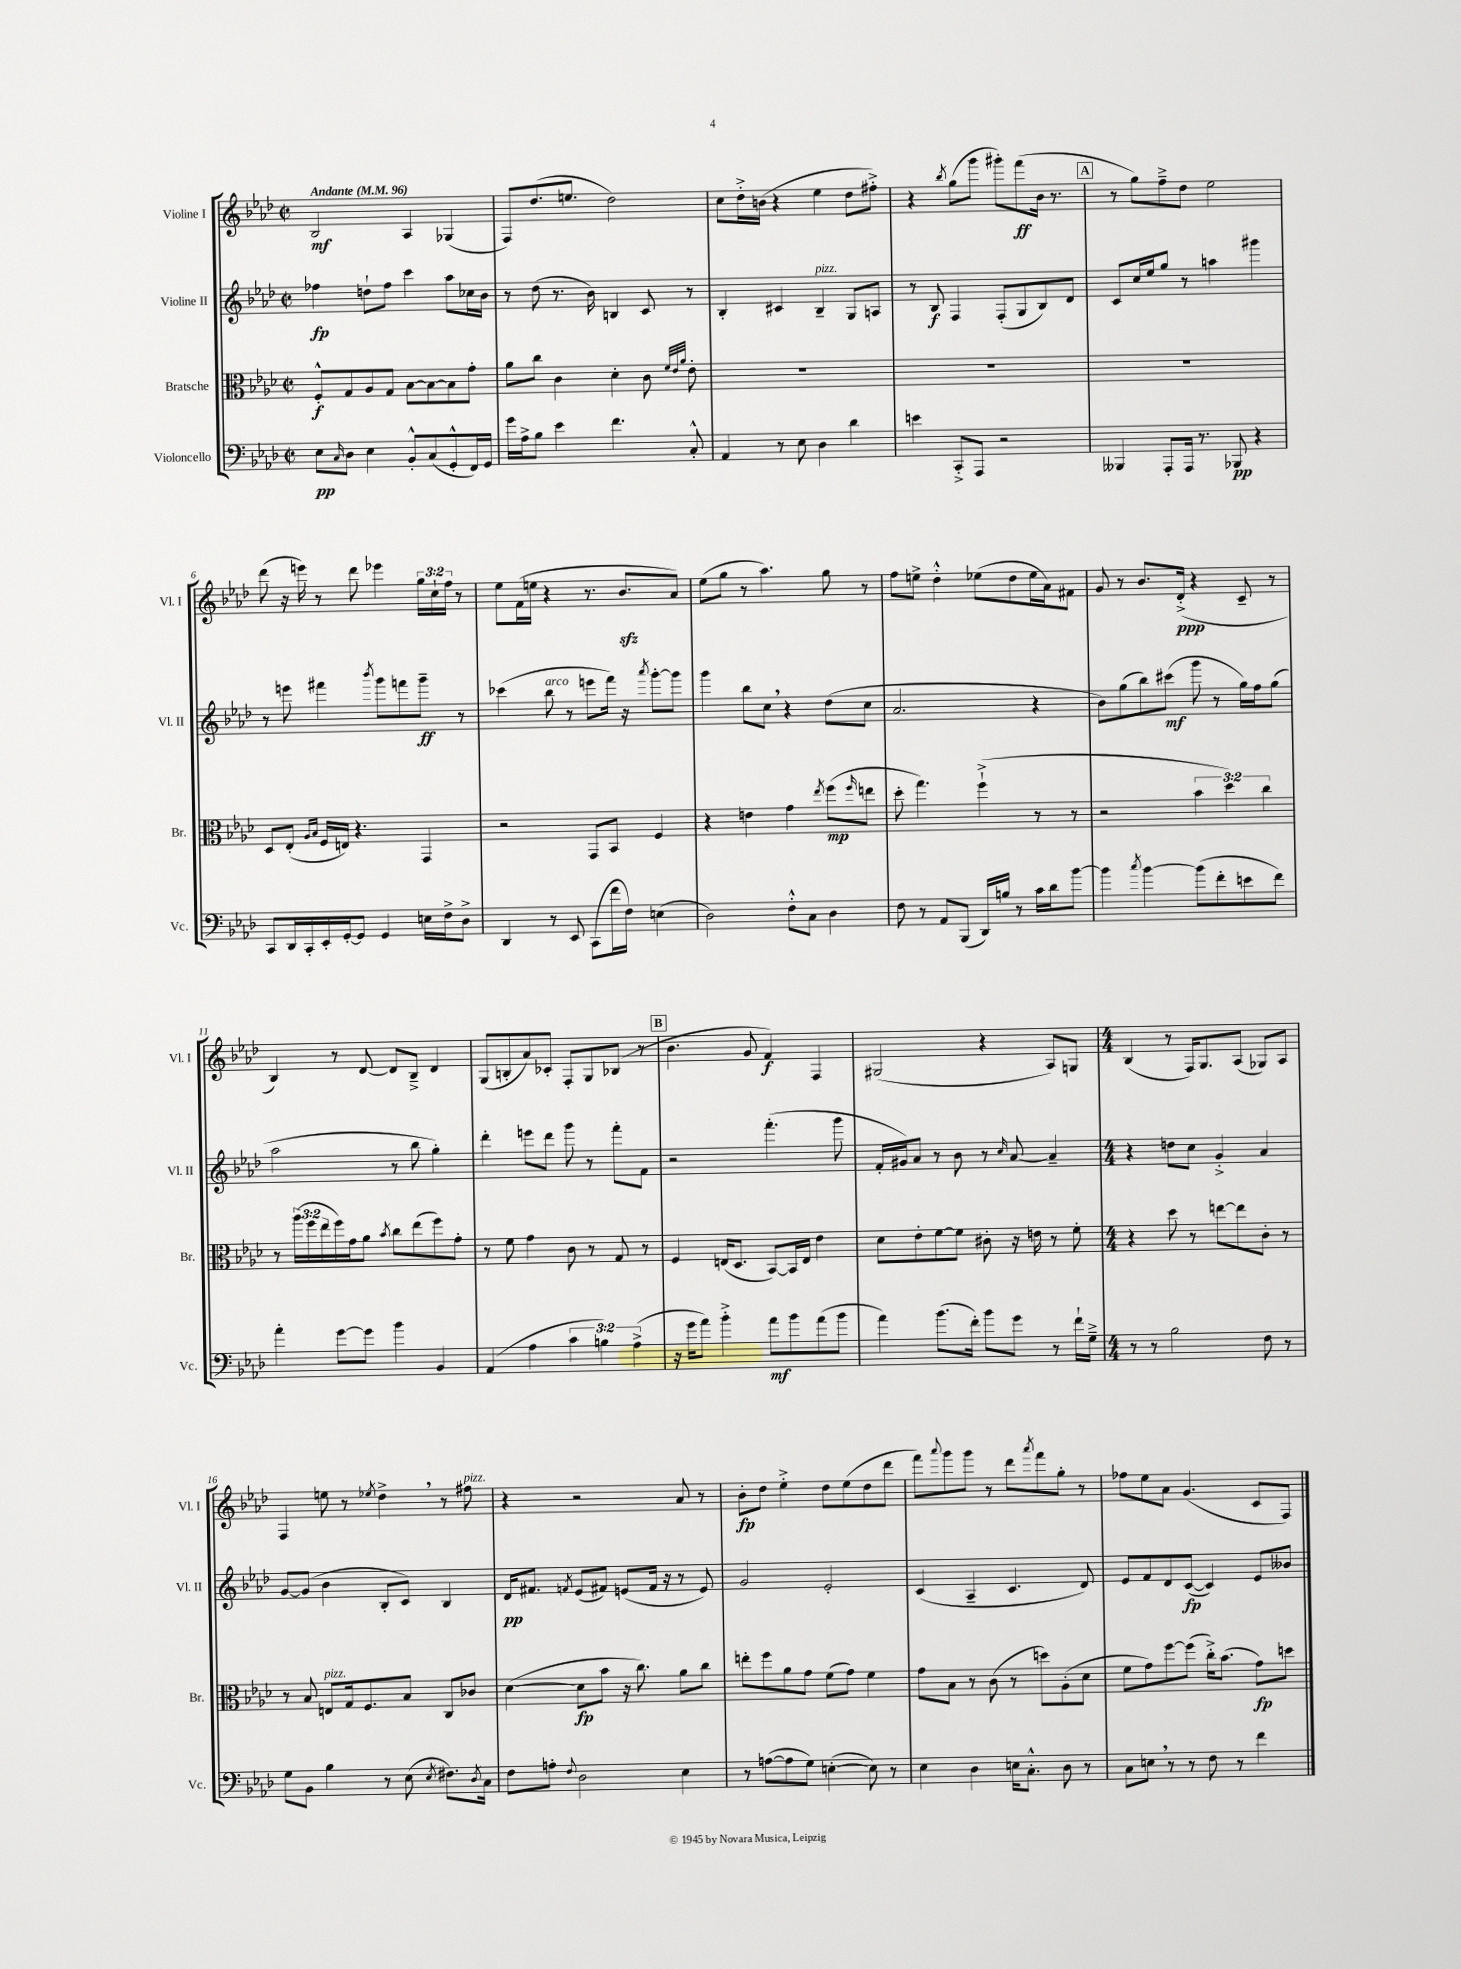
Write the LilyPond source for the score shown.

<<
\new StaffGroup <<
\new Staff = "s0" \with { instrumentName = "Violine I" shortInstrumentName = "Vl. I" } {
    \clef treble \key aes \major \defaultTimeSignature \time 2/2 \override Staff.TupletNumber.text = #tuplet-number::calc-fraction-text \tempo "Andante" 4 = 96
    bes2\mf aes4 ges4( |
    f8) des''8.( e''8. des''2) |
    c''8 des''16-.-> b'16( r4 ees''4 des''8 fis''8-.->) |
    r4 \acciaccatura { bes''8 } g''8( g'''8 gis'''8-.) f'''8\ff( bes'16 r8. |
    \mark \markup { \box "A" } r8 g''8) f''8---> des''8 ees''2 |
    des'''8( r16 e'''16) r8 des'''8 ees'''4 \tuplet 3/2 { g''16 c''16-! f''16 } r8 |
    ees''8 f'16( e''16 r4 r8. bes'8.\sfz aes'8) |
    ees''8( g''8 r8 aes''4.) g''8 r8 |
    f''8 e''8-> des''4-.-^ ees''8( des''8 ees''16 aes'16) fis'8 |
    g'8 r8 bes'8. des'16-.->\ppp( r4 c'8-- r8 |
    bes4) r8 des'8~ des'8 bes8---> des'4 |
    g8( b8-. aes'8) ces'8-. f8-. g8 bes8( r8 |
    \mark \markup { \box "B" } bes'4. g'8 f'4\f) f4 |
    gis2( r4 aes8) g8 |
    \numericTimeSignature \time 4/4 bes4( r8 f16) g8. aes8( ges8) aes8 |
    f4 e''8 r8 \acciaccatura { ees''8 } des''4-> \breathe r8 fis''8^\markup { \italic "pizz." } |
    r4 r2 aes'8 r8 |
    bes'8-.\fp des''8 ees''4-.-> des''8 ees''8( des''8 des'''8 |
    f'''8) \appoggiatura { aes'''8 } g'''8 g'''8 r8 des'''8 \acciaccatura { aes'''8 } f'''8 g''8-. r8 |
    fes''8 ees''8 aes'8 g'4.( c'8 f8) \bar "|." |
}
\new Staff = "s1" \with { instrumentName = "Violine II" shortInstrumentName = "Vl. II" } {
    \clef treble \key aes \major \defaultTimeSignature \time 2/2
    fes''4\fp d''8-! fes''8 c'''4 aes''8 ces''16 bes'16 |
    r8 des''8( r8. bes'16) b4 c'8 r8 |
    bes4-. cis'4 bes4--^\markup { \italic "pizz." } g8 a8 |
    r8 bes8\f f4 f8-.( g8 bes8) des'8 |
    \mark \markup { \box "A" } c'8 c''16 ees''16 g''8 r8 a''4 gis'''4 |
    r8 e'''8 fis'''4 \acciaccatura { bes'''8 } g'''8 f'''8 g'''8--\ff r8 |
    ces'''4( bes''8^\markup { \italic "arco" } r8 e'''8 f'''16) r16 \acciaccatura { aes'''8 } g'''8~-. g'''8 |
    g'''4 bes''8 c''8 \breathe r4 des''8( c''8 |
    aes'2. r4 |
    bes'8) g''8( bes''8) cis'''8\mf( g'''8 r8 g''16) f''16 g''8( |
    aes''2 r8 bes''8 g''4-.) |
    des'''4-. e'''8 des'''8 g'''8 r8 f'''8-. f'8 |
    \mark \markup { \box "B" } r2 f'''4.-.( g'''8 |
    f'16-. gis'16) aes'8 r8 bes'8 r8 \grace { c''16 } aes'8~ aes'4-- |
    \numericTimeSignature \time 4/4 r4 d''8 c''8 g'4-.-> aes'4 |
    g'8~ g'8( bes'4 bes8-. c'8) bes4 |
    des'16\pp fis'8. \acciaccatura { f'8 } ees'8( fis'8) e'8( fis'16 r16 r8 e'8) |
    g'2 ees'2-. |
    c'4( aes4-- c'4. des'8) |
    ees'8 f'8 des'8 c'8~\fp( c'4) ees'8 beses'8 \bar "|." |
}
\new Staff = "s2" \with { instrumentName = "Bratsche" shortInstrumentName = "Br." } {
    \clef alto \key aes \major \defaultTimeSignature \time 2/2 \override Staff.TupletNumber.text = #tuplet-number::calc-fraction-text
    f8-.-^\f g8 aes8 g8 bes8~ bes8~ bes8 g'8-. |
    aes'8 c''8 c'4 des'4-. c'8 \grace { f'32 ees'32 aes'32 } ees'8-. |
    R1 |
    R1 |
    \mark \markup { \box "A" } R1 |
    des8 ees8-.( \grace { aes16 bes16 } f16 e16) r4. g,4 |
    r2 g,8 bes,8 f4 |
    r4 e'4 g'4 \acciaccatura { ees''8 } f''8\mp( \grace { f''16 } e''8 |
    des''8-. g''4.) f''4-!->( r8 r8 |
    r2 \tuplet 3/2 { bes'4 des''4) c''4 } |
    r8 \tuplet 3/2 { aes''16( f''16 ees''16 } f''16) g'16 aes'8 \acciaccatura { bes'8 } c''8 ees''8( f''8) g'8-. |
    r8 f'8 g'4 c'8 r8 g8 r8 |
    \mark \markup { \box "B" } f4 e16( des8. bes,8~) bes,16 e16 ees'4 |
    des'8 ees'8-. f'8~ f'8 cis'8-. r16 e'16 r8 f'8-. |
    \numericTimeSignature \time 4/4 r4 des''8 r8 e''8~ e''8 c'8-. r8 |
    r8 bes8 e8^\markup { \italic "pizz." } g16 f8. bes8 c8 ces'8 |
    des'4~( des'8\fp bes'8 r16 c''8.) aes'8 c''8 |
    e''8-. f''8 aes'8 g'8 f'8( g'8) f'4 |
    g'8 bes8 r8 c'8( r8 d''8) aes8-.( des'8 |
    f'8 g'8) f''8~ f''8( c''16-.->) bes'8.( g'8\fp) d''8 \bar "|." |
}
\new Staff = "s3" \with { instrumentName = "Violoncello" shortInstrumentName = "Vc." } {
    \clef bass \key aes \major \defaultTimeSignature \time 2/2 \override Staff.TupletNumber.text = #tuplet-number::calc-fraction-text
    ees8\pp \grace { c16 } des8 ees4 bes,8-.-^ c8( g,8-.-^ f,16) g,16 |
    g'16 aes16-> bes8 ees'4 f'4. c8-.-^ |
    aes,4 r8 ees8 des4 des'4 |
    e'4 c,8-.-> aes,,8 r2 |
    \mark \markup { \box "A" } beses,,4 aes,,8-. aes,,16 r8. bes,,8\pp r4 |
    c,8 des,16 c,16-. ees,16-. g,16~-. g,8 g,4 e16 f16-> des8-> |
    des,4 r8 ees,8 c,8( f'16 f16) e4( |
    des2) f8-.-^ c8 des4 |
    f8 r8 aes,8 bes,,8( des,16) b16 r8 c'16 des'16 bes'8~ |
    bes'4 \acciaccatura { c''8 } bes'4~ bes'8( f'8-. e'8 f'8) |
    aes'4-. g'8~ g'8 bes'4 bes,4 |
    aes,4( aes4 \tuplet 3/2 { c'4 b4) aes4->( } |
    \mark \markup { \box "B" } r16 g'16 aes'8) bes'4-.-> aes'8\mf bes'8 aes'8( bes'8 |
    aes'4) bes'8.( f'16-.) bes'8 g'8 r8 f'16-! g16---> |
    \numericTimeSignature \time 4/4 r8 r8 bes2 f8 r8 |
    g8 bes,8 bes4 r8 ees8( \acciaccatura { ees8 } fis8.) \acciaccatura { des8 } c16 |
    f8 a8-. \appoggiatura { f8 } des2 ees4 |
    r8 a8~( a8 g8) e4~-.( e8) r8 |
    ees4 des4 e16 c8.-.-^ des8 r8 |
    c8 e8 \breathe r8 r8 f8 r8 f'4 \bar "|." |
}
>>
>>
